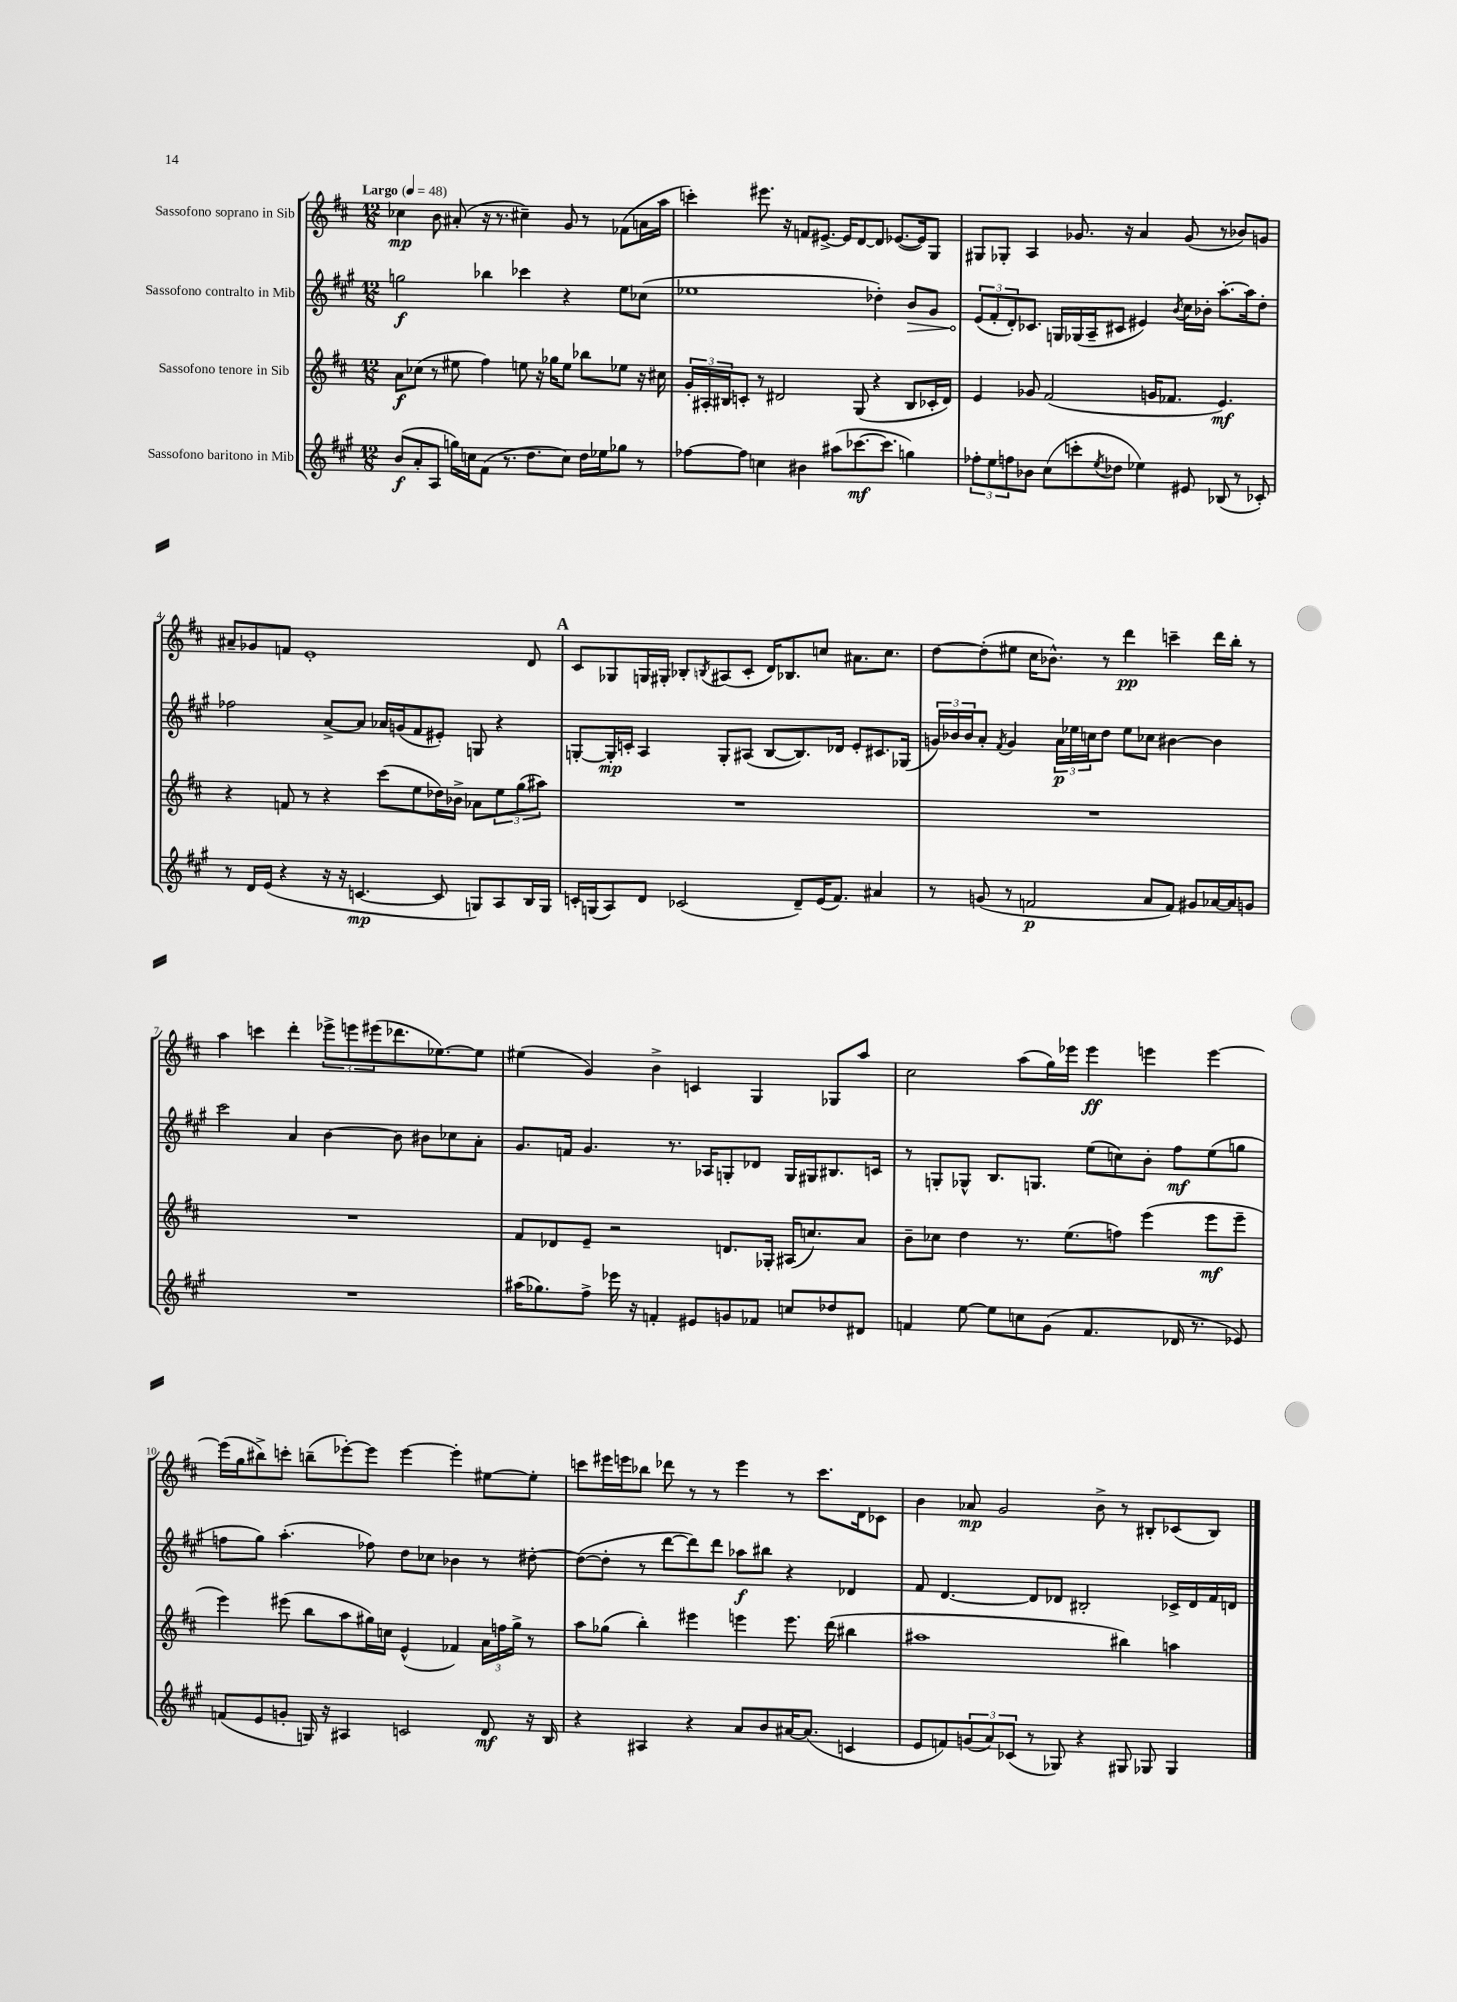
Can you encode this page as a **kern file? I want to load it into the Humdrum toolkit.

**kern	**kern	**kern	**kern
*staff4	*staff3	*staff2	*staff1
*clefG2	*clefG2	*clefG2	*clefG2
*k[f#c#g#]	*k[f#c#]	*k[f#c#g#]	*k[f#c#]
*M12/8	*M12/8	*M12/8	*M12/8
*MM48	*MM48	*MM48	*MM48
(8b	8a	2gg	4cc-
8a'	(8cc-	.	.
8A	8r	.	8b
16gg)	8ee#	.	(8a#'
16cc	.	.	.
(8f#	4ff#)	4bb-	16r
.	.	.	8.r
8.r	.	.	.
.	8ee	4ccc-	4cc#~)
8.dd	.	.	.
.	16r	.	.
.	16gg-	.	.
8cc)	8ee	4r	8g
16dd	8bb-	.	8r
16ee-	.	.	.
8gg-	8ee-	8ee	(8f-
8r	16r	(8cc-	16a
.	16cc#	.	16aa
=	=	=	=
[8ff-	24g'	1ee-	4ccc')
.	24A#'	.	.
.	24B#	.	.
8ff-]	8c'	.	.
4cc	8r	.	8.eee#
.	2d#	.	.
.	.	.	16r
4b#	.	.	8f
.	.	.	[8.e#^
(8aa#	.	.	.
.	.	.	16e#]
[8.ccc-	(8G	.	[8d
.	4r	4dd-')	8d]
8.ccc-]	.	.	.
.	.	.	([8.e-
4gg)	8B#	8b	.
.	.	.	16e-])
.	16c-'	8g#	8G
.	16d#)	.	.
=	=	=	=
12ff-'	4e	(12e	8G#
12ee	.	12f#'	.
.	.	.	8G-'
12ff	.	12d')	.
8b-	8g-	8.c-	4A
(8cc#	(2f#	.	.
.	.	16G	.
8ccc'	.	(16G-	8.g-
.	.	16A~	.
8qee	.	.	.
8dd-	.	8c#	.
.	.	.	16r
4ee-)	.	4e#)	4a
.	16g	.	.
.	8.f-	.	.
.	.	8qb	.
8e#	.	16cc#	(8g-
.	.	16b-'	.
(8B-	4.e)	[8.aa'	8r
8r	.	.	8b-)
.	.	16aa]	.
8c-')	.	8dd'	8g
=	=	=	=
8r	4r	2ff-	8a#~
16d	.	.	8g-
(16e	.	.	.
4r	8f	.	8f
.	8r	.	1e'
16r	4r	[8a^	.
16r	.	.	.
[4.c	.	8a]	.
.	(8ccc#	16a-	.
.	.	(16g	.
.	8ee	8f#	.
8c]	16dd-)	8e#')	.
.	16b-^	.	.
8G)	8a-	8G	.
8A	12ee	4r	.
.	(12gg	.	.
16B	.	.	8d
.	12aa#)	.	.
16G	.	.	.
=	=	=	=
16c'	1.r	[8G'	8c#
(16G	.	.	.
8A)	.	16G']	8G-
.	.	16c'	.
8d	.	4A	16G
.	.	.	16G#'
(2c-	.	.	8B-'
.	.	.	8qB
.	.	8G'	(8A#
.	.	(8A#	8c#'
.	.	[8B	16d)
.	.	.	8.B-
8d~)	.	8.B])	.
(16e	.	.	8cc
8.f#)	.	16d-	.
.	.	8e'	8.a#
4a#	.	8.c#	.
.	.	.	8.cc
.	.	(16G-	.
=	=	=	=
8r	1.r	24g)	[8dd
.	.	24b-	.
.	.	24b-	.
(8g	.	8a'	(8dd']
.	.	8qf#	.
8r	.	4g	8ee#
2f	.	.	16cc#
.	.	.	8.b-^^)
.	.	24a	.
.	.	24ee-	.
.	.	24cc	.
.	.	8dd	8r
.	.	8ee-	4ddd
8a	.	8cc-	.
8f)	.	[4b#	4ccc~
8g#	.	.	.
[16a-	.	4b#]	16ddd
16a-]	.	.	16bb'
8g	.	.	8r
=	=	=	=
1.r	1.r	2ccc#	4aa
.	.	.	4ccc
.	.	4a	4ddd'
.	.	[4b	12eee-^
.	.	.	12eee
.	.	.	(12eee#
.	.	8b]	8.ddd-
.	.	8b#	.
.	.	.	[8.ee-)
.	.	8cc-	.
.	.	8a'	8ee-]
=	=	=	=
(16aa#	8f#	8.g#	(4ee#
8.gg-)	.	.	.
.	8d-	.	.
.	.	16f	.
8ff#^	8e~	4.g#	4g)
16eee-	2r	.	.
16r	.	.	.
4f'	.	.	4b^
.	.	8.r	.
8e#	.	.	4c
.	.	16A-	.
8g	8.d	8G'	.
8f-	.	8d-	4G
.	16G-'	.	.
8cc	(16A#	16G	.
.	8.cc)	16G#	.
8dd-	.	8.B#	8G-
8d#	8a	.	8aa
.	.	16c	.
=	=	=	=
4f	8b~	8r	2cc#
.	8cc-	8G'	.
[8ee	4dd	8G-^^	.
8ee]	.	8.B	.
8cc	8.r	.	(8aa
.	.	8.G	.
(8g#	.	.	16gg)
.	(8.ee	.	16eee-
4.f	.	(8ee	4eee-
.	8ff)	8cc)	.
.	(4eee	8b'	4eee
16d-	.	8ff#	.
8.r	.	.	.
.	8eee	(8ee	[4eee
8e-)	8eee~	8gg	.
=	=	=	=
(8f	4eee)	8ff	(16eee]
.	.	.	16gg
8e	.	8gg#)	8bb#^)
8g'	(8eee#	(4.aa'	8ccc'
16G)	8bb	.	(8bb~
16r	.	.	.
4A#	8aa	.	[8eee-')
.	16gg#)	8ff-)	8eee-]
.	16cc	.	.
2c	(4e^^	8dd	[4eee-
.	.	8cc-	.
.	4f-)	4b-	4eee-']
8d	24a	8r	[8ee#
.	24ff	.	.
.	24gg#^	.	.
16r	8r	[8dd#'	8ee#']
16B	.	.	.
=	=	=	=
4r	8aa	(8dd#_	8ccc
.	(8gg-	8dd#']	16eee#
.	.	.	16eee
4A#	4bb')	8r	8bb-
.	.	[8ddd	8ddd-
4r	4eee#	8ddd])	8r
.	.	8ddd	8r
8a	4eee	8aa-	4eee
8b	.	8bb#	.
[16a#	8.eee	4r	8r
(8.a#]	.	.	.
.	.	.	8.ccc
.	(16ddd	.	.
4c	4bb#	4d-	.
.	.	.	16d
.	.	.	8c-
=	=	=	=
8e	1aa#	8f#	4b
8f)	.	[4.d	.
(12g	.	.	8a-
12a)	.	.	.
.	.	.	2g
(12c-	.	.	.
8r	.	8d]	.
8G-)	.	8d-	.
4r	.	2B#'	.
.	.	.	8b^
8G#	4bb#)	.	8r
8G-	.	.	8B#'
4G-	4aa	16c-^	(8c-
.	.	16d-	.
.	.	16f#	8B#)
.	.	16d	.
==	==	==	==
*-	*-	*-	*-
